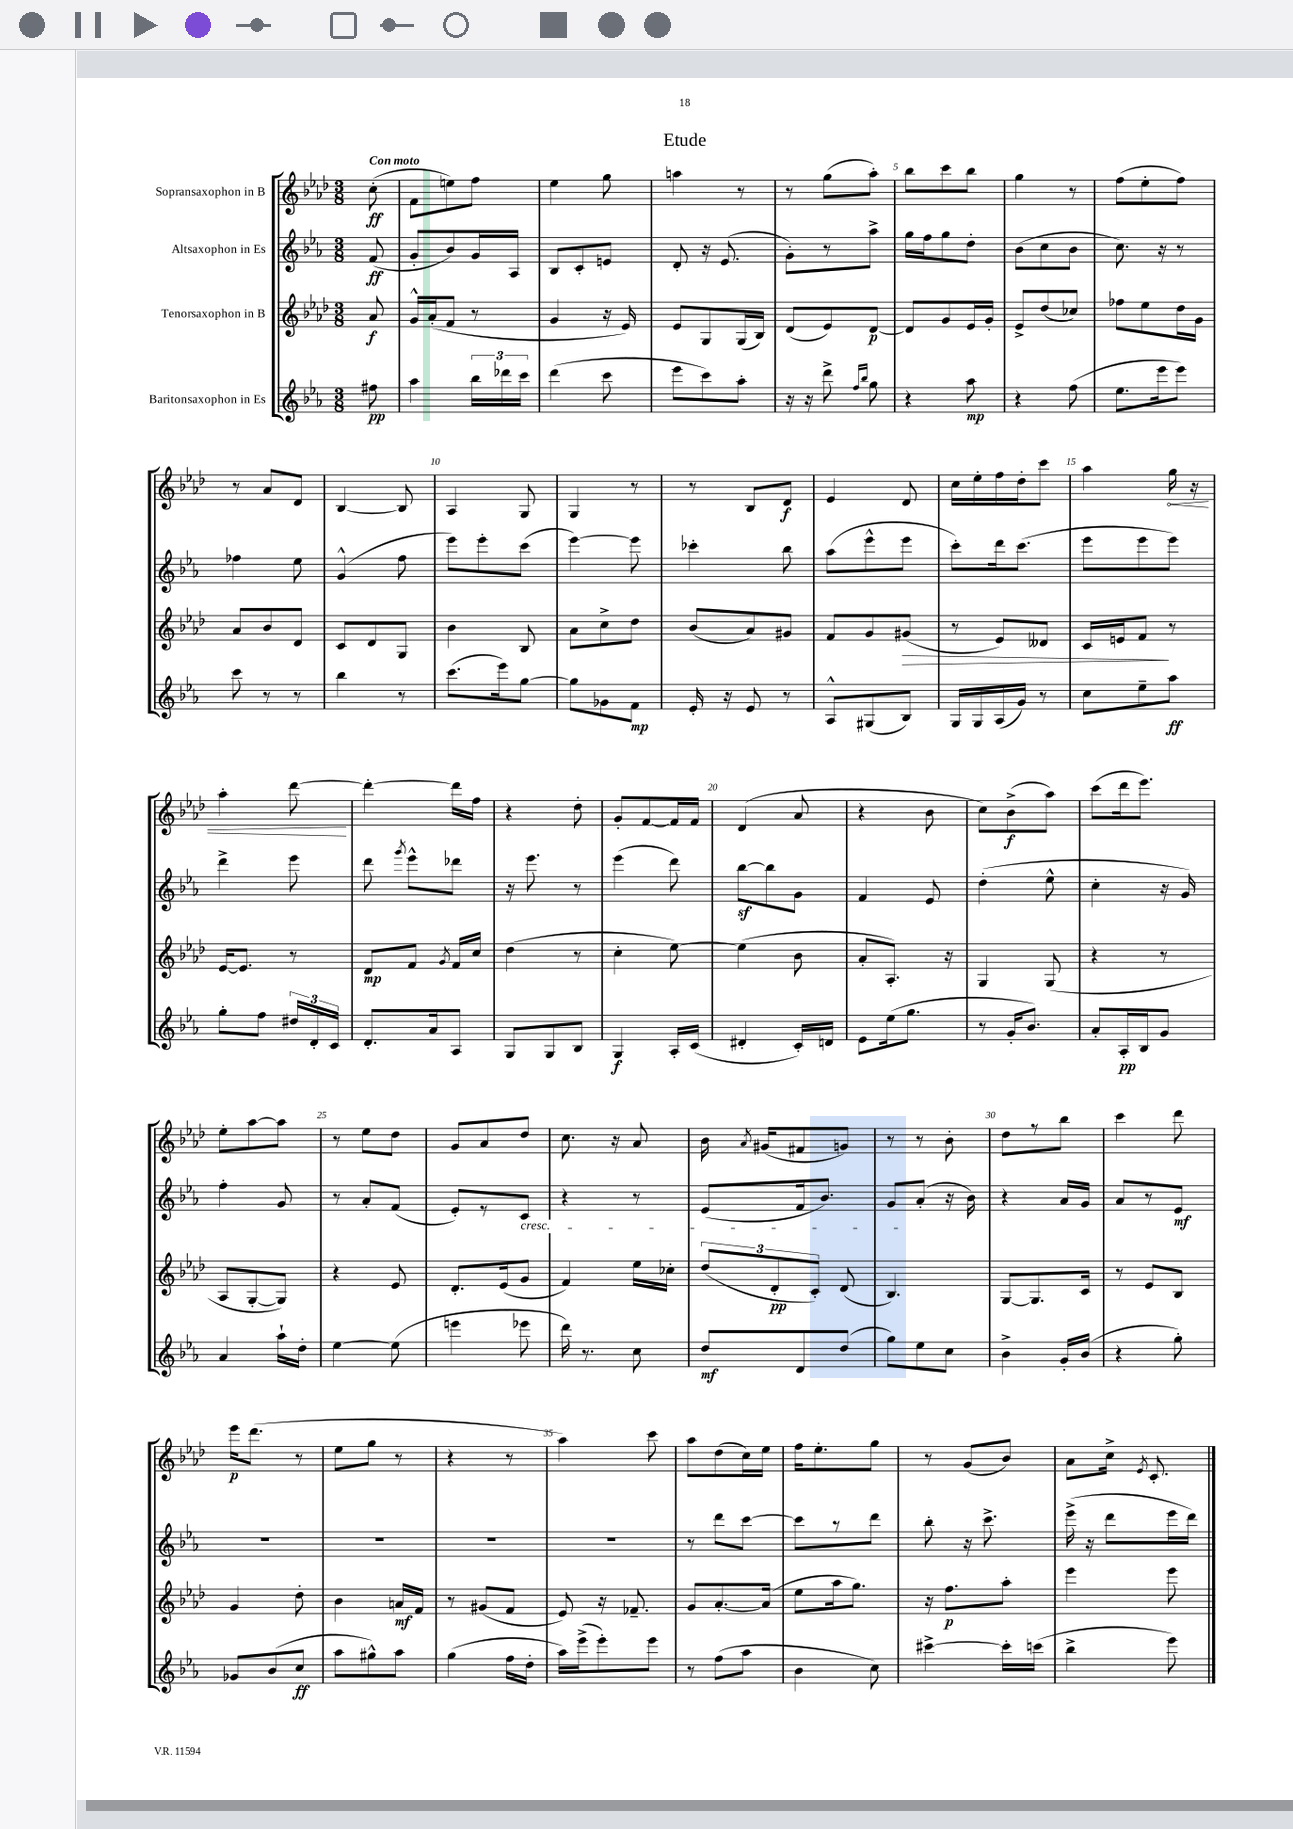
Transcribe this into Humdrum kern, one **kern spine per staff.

**kern	**dynam	**kern	**dynam	**kern	**dynam	**kern	**dynam
*part4	*part4	*part3	*part3	*part2	*part2	*part1	*part1
*staff4	*staff4	*staff3	*staff3	*staff2	*staff2	*staff1	*staff1
*I"Baritonsaxophon in Es	*	*I"Tenorsaxophon in B	*	*I"Altsaxophon in Es	*	*I"Sopransaxophon in B	*
*clefG2	*	*clefG2	*	*clefG2	*	*clefG2	*
*k[b-e-a-]	*	*k[b-e-a-d-]	*	*k[b-e-a-]	*	*k[b-e-a-d-]	*
*M3/8	*	*M3/8	*	*M3/8	*	*M3/8	*
=	=	=	=	=	=	=	=
!	!	!	!	!	!	!LO:TX:a:B:t=Con moto	!
8ff#X\	pp	8a-/	f	(8f/	ff	(8cc'\	ff
=1	=1	=1	=1	=1	=1	=1	=1
4aa-\	.	16g^^/LL	.	8g'/L	.	8f\L	.
.	.	(16a-'/J	.	.	.	.	.
.	.	8f/J	.	8b-/)	.	8een\)	.
24bb-\LL	.	8r	.	16g/L	.	8ff\J	.
24ddd-X\	.	.	.	.	.	.	.
.	.	.	.	16A-/JJ	.	.	.
24ccc\JJ	.	.	.	.	.	.	.
=2	=2	=2	=2	=2	=2	=2	=2
(4ddd\	.	4g/	.	8B-/L	.	4ee-\	.
.	.	.	.	8c'/	.	.	.
8ccc\	.	16r	.	8en/J	.	8gg\	.
.	.	16e-/)	.	.	.	.	.
=3	=3	=3	=3	=3	=3	=3	=3
8eee-\L	.	8e-/L	.	8d'/	.	4aan\	.
8ccc\)	.	8G/	.	16r	.	.	.
.	.	.	.	(8.e-/	.	.	.
8aa-'\J	.	(16G/L	.	.	.	8r	.
.	.	16B-/JJ)	.	.	.	.	.
=4	=4	=4	=4	=4	=4	=4	=4
16r	.	(8d-/L	.	8g'\L)	.	8r	.
16r	.	.	.	.	.	.	.
8ddd^\	.	8e-/)	.	8r	.	(8gg\L	.
16qqff/LL	.	.	.	.	.	.	.
16qqbb-/JJ	.	.	.	.	.	.	.
8gg\	.	[8d-/J	p	8aa-^\J	.	8aa-'\J)	.
=5	=5	=5	=5	=5	=5	=5	=5
4r	.	8d-/L]	.	16gg\LL	.	8bb-\L	.
.	.	.	.	16ff\J	.	.	.
.	.	8g/	.	8gg\	.	8ccc\	.
8aa-\	mp	16e-/L	.	8dd'\J	.	8bb-\J	.
.	.	16g'/JJ	.	.	.	.	.
=6	=6	=6	=6	=6	=6	=6	=6
4r	.	8e-^/L	.	(8b-\L	.	4gg\	.
.	.	(8dd-/	.	8cc\	.	.	.
(8ff\	.	8cc-X/J)	.	8b-\J	.	8r	.
=7	=7	=7	=7	=7	=7	=7	=7
8.ee-\L	.	8ff-X\L	.	8.cc\)	.	(8ff\L	.
.	.	8ee-\	.	.	.	8ee-'\	.
16eee-\k	.	.	.	16r	.	.	.
8eee-\J)	.	16dd-\L	.	8r	.	8ff\J)	.
.	.	16g\JJ	.	.	.	.	.
!!LO:LB:g=z
=8	=8	=8	=8	=8	=8	=8	=8
8ccc\	.	8a-/L	.	4ff-X\	.	8r	.
8r	.	8b-/	.	.	.	8a-/L	.
8r	.	8d-/J	.	8ee-\	.	8d-/J	.
=9	=9	=9	=9	=9	=9	=9	=9
4bb-\	.	8c/L	.	(4g^^/	.	[4B-/	.
.	.	8d-/	.	.	.	.	.
8r	.	8G/J	.	8ff\	.	8B-/]	.
=10	=10	=10	=10	=10	=10	=10	=10
(8.ccc\L	.	4b-\	.	8eee-\L)	.	4A-/	.
.	.	.	.	8eee-'\	.	.	.
16eee-\k)	.	.	.	.	.	.	.
[8gg\J	.	8B-/	.	(8ccc\J	.	8G/	.
=11	=11	=11	=11	=11	=11	=11	=11
8gg\L]	.	8a-\L	.	[4eee-\)	.	4G/	.
8g-X\	.	8cc^\	.	.	.	.	.
8f\J	mp	8dd-\J	.	8eee-\]	.	8r	.
=12	=12	=12	=12	=12	=12	=12	=12
16e-'/	.	(8b-/L	.	4ccc-X'\	.	8r	.
16r	.	.	.	.	.	.	.
8e-/	.	8a-/)	.	.	.	8B-/L	.
8r	.	8g#X/J	.	8bb-\	.	8d-/J	f
=13	=13	=13	=13	=13	=13	=13	=13
8A-^^/L	.	8f/L	.	(8aa-\L	.	4e-/	.
(8G#X/	.	8g/	.	8eee-^^\	.	.	.
!	!	!	!LO:HP:b	!	!	!	!
8B-/J)	.	(8g#X/J	>	8eee-\J	.	8d-/	.
=14	=14	=14	=14	=14	=14	=14	=14
16G/LL	.	8r	.	8ccc'\L)	.	16cc\LL	.
16G/	.	.	.	.	.	16ee-'\	.
(16A-/	.	8e-/L)	.	16ddd\k	.	16ff\	.
16g/JJ)	.	.	.	(8.ccc\J	.	16dd-'\J	.
8r	.	8d--X/J	.	.	.	8ccc\J	.
=15	=15	=15	=15	=15	=15	=15	=15
8cc\L	.	16c/LL	.	8eee-\L	.	4aa-\	.
.	.	16en/J	.	.	.	.	.
8ee-~\	.	8f/J	.	8eee-\	.	.	.
!	!	!	!	!	!	!	!LO:HP:b
8aa-\J	ff	8r	]	8eee-\J)	.	16gg\	<
.	.	.	.	.	.	16r	.
!!LO:LB:g=z
=16	=16	=16	=16	=16	=16	=16	=16
8gg'\L	.	[16e-/KL	.	4ddd^\	.	4aa-'\	.
.	.	8.e-/J]	.	.	.	.	.
8ff\J	.	.	.	.	.	.	.
24dd#X/LL	.	8r	.	8eee-\	.	[8ddd-\	.
24d'/	.	.	.	.	.	.	.
24c/JJ	.	.	.	.	.	.	.
.	.	.	.	.	.	.	[
=17	=17	=17	=17	=17	=17	=17	=17
8.d'/L	.	8d-/L	mp	8ddd\	.	4ddd-'\_	.
.	.	.	.	8qggg/	.	.	.
.	.	8f/J	.	8eee-^^\L	.	.	.
16a-/k	.	.	.	.	.	.	.
.	.	8qg/	.	.	.	.	.
8A-/J	.	16f/LL	.	8ddd-X\J	.	16ddd-\LL]	.
.	.	16cc/JJ	.	.	.	16ff\JJ	.
=18	=18	=18	=18	=18	=18	=18	=18
8G/L	.	(4dd-\	.	16r	.	4r	.
.	.	.	.	8.eee-\	.	.	.
8G/	.	.	.	.	.	.	.
8B-/J	.	8r	.	8r	.	8dd-'\	.
=19	=19	=19	=19	=19	=19	=19	=19
4G/	f	4cc'\	.	(4eee-\	.	8g'/L	.
.	.	.	.	.	.	[8f/	.
16A-'/LL	.	[8ee-\)	.	8ddd\)	.	16f/L]	.
(16c/JJ	.	.	.	.	.	16f/JJ	.
=20	=20	=20	=20	=20	=20	=20	=20
4d#X'/	.	(4ee-\]	.	[8bb-z\L	.	(4d-/	.
.	.	.	.	8bb-\]	.	.	.
16c'/LL)	.	8b-\	.	8g\J	.	8a-/	.
16dn/JJ	.	.	.	.	.	.	.
=21	=21	=21	=21	=21	=21	=21	=21
8e-\L	.	8a-'/L	.	4f/	.	4r	.
(16ee-\k	.	8.A-'/J)	.	.	.	.	.
8.gg\J	.	.	.	.	.	.	.
.	.	.	.	8e-/	.	8b-\	.
.	.	16r	.	.	.	.	.
=22	=22	=22	=22	=22	=22	=22	=22
8r	.	4G/	.	(4dd'\	.	8cc\L)	.
16g'/KL	.	.	.	.	.	(8b-^\	f
8.b-/J)	.	.	.	.	.	.	.
.	.	(8G/	.	8ee-^^\	.	8aa-\J)	.
=23	=23	=23	=23	=23	=23	=23	=23
8a-'/L	.	4r	.	4cc'\	.	(8ccc\L	.
16A-'/L	pp	.	.	.	.	16ddd-\k	.
16B-/J	.	.	.	.	.	8.eee-\J)	.
8g/J	.	8r	.	16r	.	.	.
.	.	.	.	16g/)	.	.	.
!!LO:LB:g=z
=24	=24	=24	=24	=24	=24	=24	=24
4a-/	.	8A-/L	.	4ff'\	.	8ee-'\L	.
.	.	[8G'/	.	.	.	[8aa-\	.
16aa-`\LL	.	8G/J])	.	8g/	.	8aa-\J]	.
16dd'\JJ	.	.	.	.	.	.	.
=25	=25	=25	=25	=25	=25	=25	=25
[4ee-\	.	4r	.	8r	.	8r	.
.	.	.	.	8a-'/L	.	8ee-\L	.
(8ee-\]	.	8e-/	.	(8f/J	.	8dd-\J	.
=26	=26	=26	=26	=26	=26	=26	=26
4eeen\	.	8.d-'/L	.	8e-'/L)	.	8g/L	.
.	.	.	.	8r	.	8a-/	.
.	.	(16e-/k	.	.	.	.	.
!	!	!	!	!LO:TX:b:i:t=cresc.	!	!	!
8eee-X\	.	8g/J	.	8c/J	.	8dd-/J	.
=27	=27	=27	=27	=27	=27	=27	=27
16ddd\)	.	4f/)	.	4r	.	8.cc\	.
8.r	.	.	.	.	.	.	.
.	.	.	.	.	.	16r	.
8cc\	.	16ee-\LL	.	8r	.	8a-/	.
.	.	16cc-X'\JJ	.	.	.	.	.
=28	=28	=28	=28	=28	=28	=28	=28
8dd/L	mf	(12dd-/L	.	(8e-/L	.	16b-\	.
.	.	.	.	.	.	8qa-/	.
.	.	.	.	.	.	(16g#X/KL	.
.	.	12d-'/	pp	.	.	.	.
8d/	.	.	.	16f/k	.	8f#X/	.
.	.	12c'/J)	.	.	.	.	.
.	.	.	.	8.b-/J)	.	.	.
(8dd/J	.	(8d-/	.	.	.	8gn/J)	.
=29	=29	=29	=29	=29	=29	=29	=29
8gg\L)	.	4.B-/)	.	8g/L	.	8r	.
8ee-\	.	.	.	(8a-'/J	.	8r	.
8cc\J	.	.	.	16r	.	8b-'\	.
.	.	.	.	16b-\)	.	.	.
=30	=30	=30	=30	=30	=30	=30	=30
4b-^\	.	[8G/L	.	4r	.	8dd-\L	.
.	.	8.G/]	.	.	.	8r	.
16g'/LL	.	.	.	16a-/LL	.	8bb-\J	.
(16b-/JJ	.	16c/Jk	.	16g/JJ	.	.	.
=31	=31	=31	=31	=31	=31	=31	=31
4r	.	8r	.	8a-/L	.	4ccc\	.
.	.	8e-/L	.	8r	.	.	.
8gg'\)	.	8B-/J	.	8e-/J	mf	8ddd-\	.
!!LO:LB:g=z
=32	=32	=32	=32	=32	=32	=32	=32
8g-X/L	.	4g/	.	4.r	.	16eee-\KL	p
.	.	.	.	.	.	(8.ddd-\J	.
(8b-/	.	.	.	.	.	.	.
8cc/J	ff	8dd-'\	.	.	.	8r	.
=33	=33	=33	=33	=33	=33	=33	=33
8aa-\L	.	4b-\	.	4.r	.	8ee-\L	.
8gg#X^^\)	.	.	.	.	.	8gg\J	.
8aa-\J	.	16an/LL	mf	.	.	8r	.
.	.	16f/JJ	.	.	.	.	.
=34	=34	=34	=34	=34	=34	=34	=34
(4gg\	.	8r	.	4.r	.	4r	.
.	.	(8g#X/L	.	.	.	.	.
16ff\LL	.	8f/J	.	.	.	8r	.
16dd'\JJ	.	.	.	.	.	.	.
=35	=35	=35	=35	=35	=35	=35	=35
16aa-\LL)	.	8e-/)	.	4.r	.	4aa-\)	.
(16eee-^\J	.	.	.	.	.	.	.
8eee-'\)	.	16r	.	.	.	.	.
.	.	8.f-X~/	.	.	.	.	.
8eee-\J	.	.	.	.	.	8ccc\	.
=36	=36	=36	=36	=36	=36	=36	=36
8r	.	8g/L	.	8r	.	8aa-\L	.
(8ff\L	.	[8.a-'/	.	8ddd\L	.	(8dd-\	.
8aa-\J	.	.	.	[8ccc\J	.	16cc\L)	.
.	.	(16a-/Jk]	.	.	.	16ee-\JJ	.
=37	=37	=37	=37	=37	=37	=37	=37
4b-\	.	8ee-\L	.	8ccc\L]	.	16ff\KL	.
.	.	.	.	.	.	8.ee-'\	.
.	.	16aa-\k	.	8r	.	.	.
.	.	8.gg\J)	.	.	.	.	.
8cc\)	.	.	.	8ddd\J	.	8gg\J	.
=38	=38	=38	=38	=38	=38	=38	=38
[4ccc#X^\	.	16r	.	8bb-'\	.	8r	.
.	.	8.ff\L	p	.	.	.	.
.	.	.	.	16r	.	(8g/L	.
.	.	.	.	8.ccc^\	.	.	.
16ccc#'\LL]	.	8aa-'\J	.	.	.	8b-/J)	.
(16cccn\JJ	.	.	.	.	.	.	.
=39	=39	=39	=39	=39	=39	=39	=39
4bb-^\	.	4eee-\	.	(16eee-^\	.	8a-\L	.
.	.	.	.	16r	.	.	.
.	.	.	.	8ddd\L	.	16cc^\Jk	.
.	.	.	.	.	.	8qe-/	.
.	.	.	.	.	.	8.c'/	.
8eee-\)	.	8eee-\	.	16eee-\L	.	.	.
.	.	.	.	16ddd\JJ)	.	.	.
==	==	==	==	==	==	==	==
*-	*-	*-	*-	*-	*-	*-	*-
